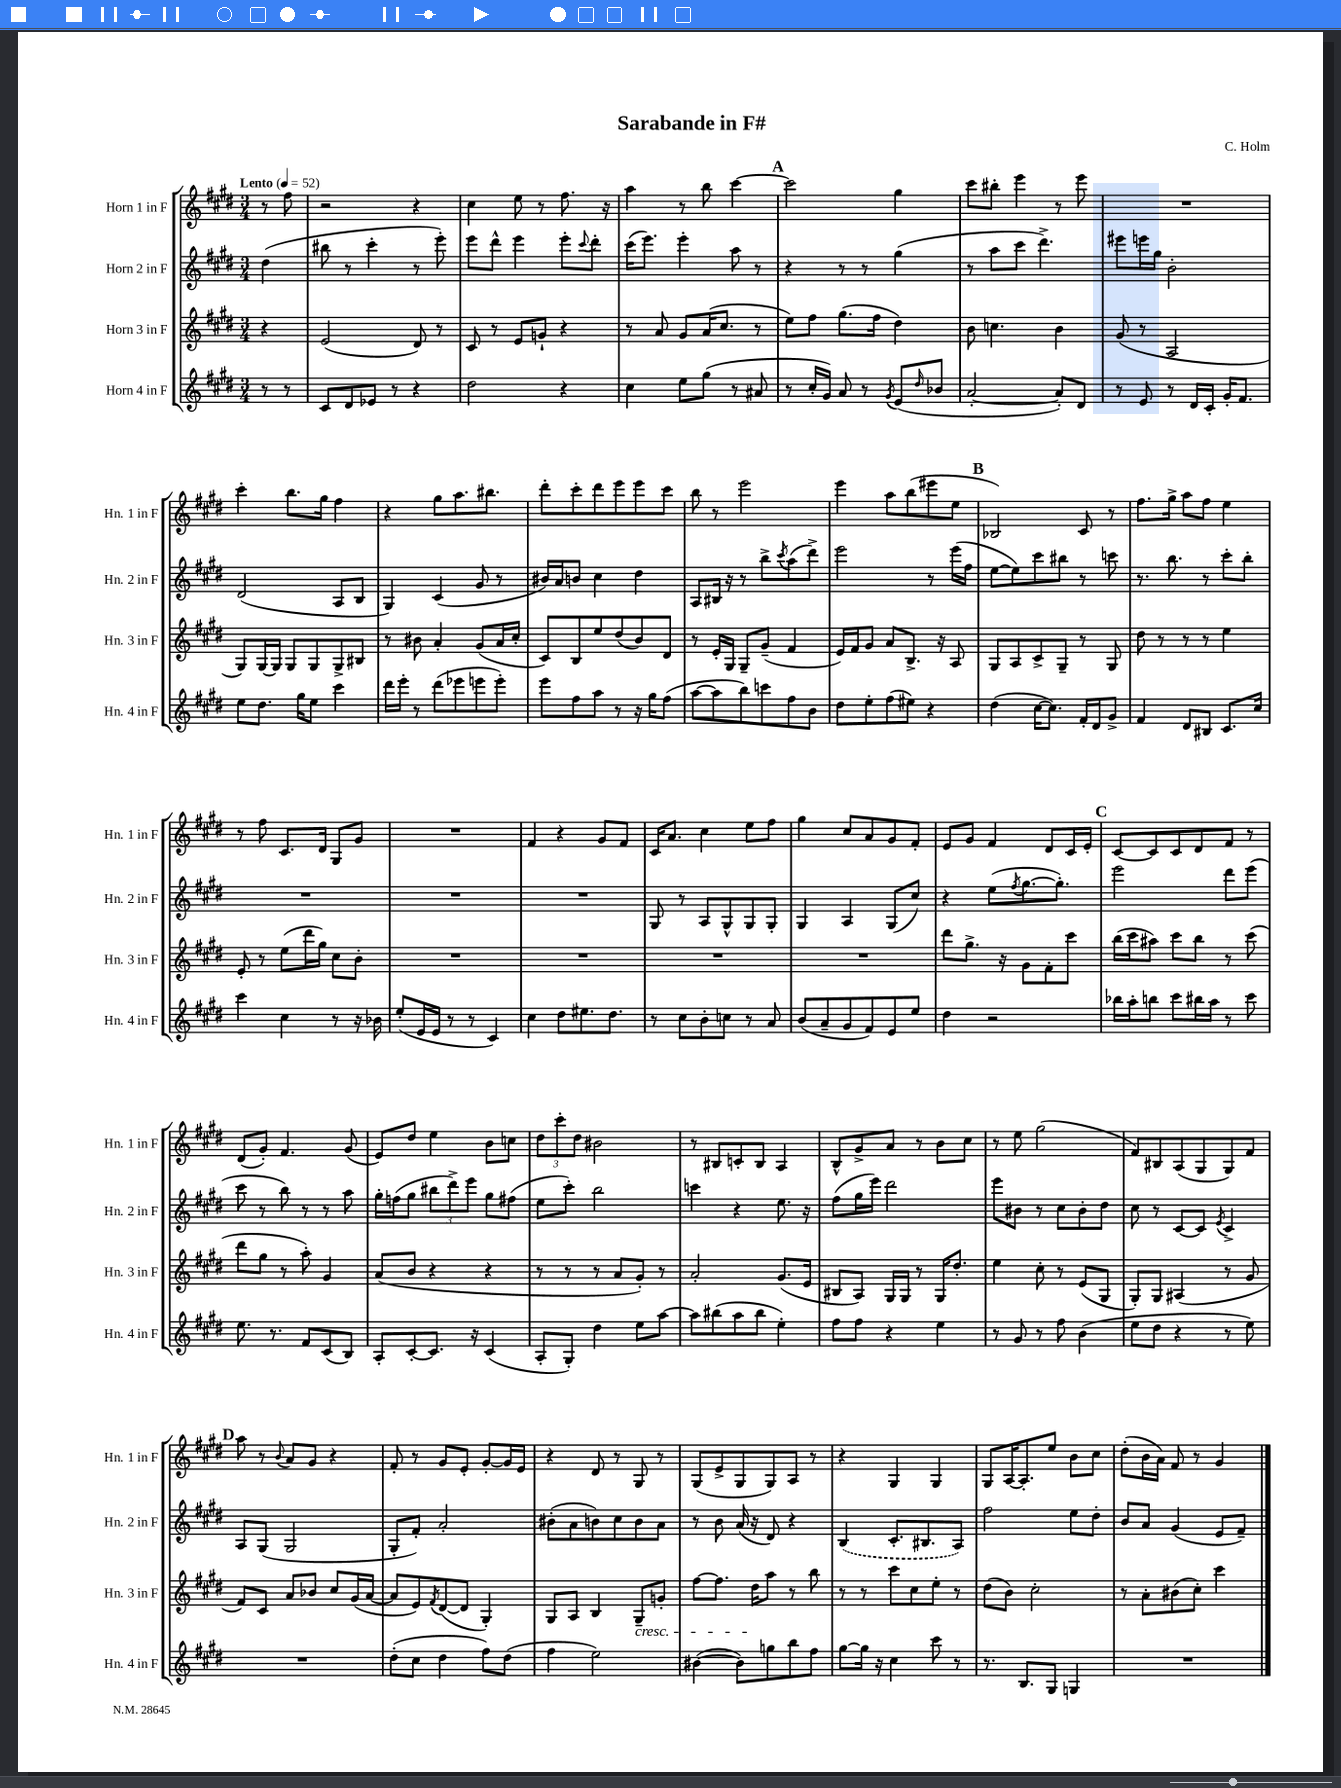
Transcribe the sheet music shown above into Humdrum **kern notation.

**kern	**kern	**kern	**kern
*staff4	*staff3	*staff2	*staff1
*clefG2	*clefG2	*clefG2	*clefG2
*k[f#c#g#d#]	*k[f#c#g#d#]	*k[f#c#g#d#]	*k[f#c#g#d#]
*M3/4	*M3/4	*M3/4	*M3/4
*MM52	*MM52	*MM52	*MM52
8r	4r	(4dd#	8r
8r	.	.	8ff#
=	=	=	=
8c#	(2e	8bb#	2r
8d#	.	8r	.
8e-	.	4ccc#'	.
8r	.	.	.
4r	8d#)	8r	4r
.	8r	8eee')	.
=	=	=	=
2dd#	8c#	8eee	4cc#
.	8r	8ddd#^^	.
.	8e	4eee	8ee
.	8g`	.	8r
4r	4r	8eee'	8.ff#
.	.	8qqccc#	.
.	.	8ddd#'	.
.	.	.	16r
=	=	=	=
4cc#	8r	(16ccc#	4aa
.	.	8.eee)	.
.	8a	.	.
8ee	8g#	4eee'	8r
(8gg#	(16a	.	8bb
.	8.cc#	.	.
8r	.	8aa	[4ccc#
8a#	8r	8r	.
=	=	=	=
8r	8ee)	4r	2ccc#]
16cc#'	8ff#	.	.
16g#)	.	.	.
8a	(8.gg#	8r	.
8r	.	8r	.
.	16ff#	.	.
8qg#	.	.	.
(8e	4dd#)	(4gg#	4gg#
16qqdd#	.	.	.
8b-	.	.	.
=	=	=	=
[2a'	8b	8r	8ccc#
.	4.cc	8aa	8bb#'
.	.	8ccc#	4eee
.	.	4.ddd#^)	.
8a'])	4b	.	8r
8d#	.	.	8eee
=	=	=	=
8r	(8g#	8eee#	2.r
8e	8r	16eee	.
.	.	16gg#	.
8r	2A	2b'	.
16d#	.	.	.
16c#'	.	.	.
16g#'	.	.	.
8.f#	.	.	.
=	=	=	=
8ee	8G#)	(2d#	4ccc#'
8.dd#	[16G#	.	.
.	16G#]	.	.
.	8G#	.	8.bb
16gg#	.	.	.
8ee	8G#	.	.
.	.	.	16gg#
4ccc#	8G#^	8A	4ff#
.	8B#	8B	.
=	=	=	=
16ddd#	8r	4G#)	4r
16eee'	.	.	.
8r	8b#	.	.
(8ddd#	4a'	(4c#	8gg#
8eee-	.	.	8.aa
8eee	(8g#	8g#	.
.	.	.	8.bb#
8eee')	16a	8r	.
.	16cc#'	.	.
=	=	=	=
8eee	8c#)	16b#)	8ddd#'
.	.	16a	.
8ff#	8B	8b	8ccc#'
8aa	8ee	4cc#	8ddd#
8r	(8dd#	.	8eee
16r	8b)	4dd#	8eee
16gg#	.	.	.
(8ff#	8d#	.	8ccc#
=	=	=	=
[8aa	8r	8A	8bb
8aa]	16e'	16B#	8r
.	16G#	16r	.
8bb)	8G#~	8r	2eee
8ccc	(8g#~	8bb^	.
.	.	8qccc#	.
8ff#	4f#	(8aa	.
8b	.	8ddd#^)	.
=	=	=	=
8dd#	16e)	2eee	4eee
.	16f#	.	.
8ee'	8g#	.	.
(8ff#	8a	.	8aa
8ee#)	8.B^	.	(8bb
4r	.	8r	8eee#
.	16r	.	.
.	8A	(16eee	8ee
.	.	16ff#	.
=	=	=	=
(4dd#	8G#	[8ee	2B-)
.	8A	8ee])	.
[16cc#	8c#^	8ccc#	.
8.cc#])	.	.	.
.	8G#~	8bb#	.
16f#'	8r	8r	8c#
16d#	.	.	.
8g#^	8G#	8ccc	8r
=	=	=	=
4f#	8dd#	8.r	8.ff#
.	8r	.	.
.	.	8.bb	16gg#^
8d#	8r	.	8aa
8B#	8r	8r	8ff#
8.c#	4ee	8ccc#'	4ee
.	.	8bb'	.
16cc#	.	.	.
=	=	=	=
4ccc#	8e'	2.r	8r
.	8r	.	8ff#
4cc#	(8ee	.	8.c#
.	16ddd#	.	.
.	16gg#)	.	16d#
8r	8cc#	.	8G#
16r	8b'	.	8g#
16b-	.	.	.
=	=	=	=
(8ee'	2.r	2.r	2.r
16e	.	.	.
16e	.	.	.
8r	.	.	.
8r	.	.	.
4c#)	.	.	.
=	=	=	=
4cc#	2.r	2.r	4f#
8dd#	.	.	4r
8.ee#	.	.	.
.	.	.	8g#
8.dd#	.	.	.
.	.	.	8f#
=	=	=	=
8r	2.r	8G#	16c#
.	.	.	8.a
8cc#	.	8r	.
8b'	.	8A	4cc#
8cc	.	8G#^^	.
8r	.	8G#	8ee
8a	.	8G#'	8ff#
=	=	=	=
(8b	2.r	4G#	4gg#
8a~	.	.	.
8g#	.	4A	8cc#
8f#)	.	.	8a
8e	.	(8G#	8g#
8ee	.	8cc#)	8f#'
=	=	=	=
4dd#	8ddd#	4r	8e
.	8.gg#^	.	8g#
2r	.	(8ee	4f#
.	16r	.	.
.	.	8qff#	.
.	8g#	[8.gg#	.
.	8f#'	.	8d#
.	.	8.gg#'])	.
.	8ccc#	.	16c#
.	.	.	16e'
=	=	=	=
16bb-	(16bb	2eee	[8c#
16aa'	16ccc#	.	.
8bb	8aa#)	.	8c#]
8ccc#	8ccc#	.	8c#
16bb#	8bb	.	8d#
16aa	.	.	.
8r	8r	8ddd#	8f#
8ccc#	(8ccc#	(8eee	8r
=	=	=	=
8.ee	8ddd#	8ccc#	(8d#
.	8gg#	8r	8g#')
8.r	.	.	.
.	8r	8bb)	4.f#
8f#	8aa')	8r	.
(8c#	4g#	8r	.
8B)	.	8aa	(8g#
=	=	=	=
8A'	(8a	16gg#'	8e)
.	.	(16ff	.
[8c#'	8b	8gg#	8dd#
8.c#]	4r	12bb#	4ee
.	.	12ddd#^)	.
.	.	12eee	.
16r	.	.	.
(4c#	4r	8gg#	8b
.	.	(8ff#	8cc
=	=	=	=
8A'	8r	8ee	12dd#
.	.	.	12ccc#'
8G#')	8r	8ccc#')	.
.	.	.	12dd#
4dd#	8r	2bb	2b#
.	8a	.	.
8ee	8g#')	.	.
[8aa	8r	.	.
=	=	=	=
8aa]	2a'	4ccc	8r
(8bb#	.	.	8B#
8aa	.	4r	8c'
8bb#	.	.	8B#
4ee')	(8.g#	8.ee	4A
.	16e	16r	.
=	=	=	=
8ff#	8B#	(8ff#	8B^^
8ff#	8A)	16gg#	8g#^
.	.	16eee)	.
4r	16G#	2ddd#	8a
.	16G#	.	.
.	8r	.	8r
4ee	16G#	.	8b
.	8.dd#'	.	.
.	.	.	8cc#
=	=	=	=
8r	4ee	8eee	8r
8g#	.	8b#	8ee
8r	8cc#'	8r	(2gg#
8ff#	8r	8cc#	.
(4b	(8e	8b#'	.
.	8G#	8dd#	.
=	=	=	=
8ee	8G#')	8cc#	8f#)
8dd#	8G#	8r	8B#
4r	(4A#	[8c#	(8A
.	.	8c#]	8G#
.	.	8qe	.
8r	8r	4c#^	8G#)
8ee)	8g#	.	8f#
=	=	=	=
2.r	8f#)	8A	8aa
.	8c#	(8G#	8r
.	.	.	8qqb
.	8a	2G#	8a
.	8b-	.	8g#
.	8cc#	.	4r
.	(16g#	.	.
.	[16a	.	.
=	=	=	=
(8dd#'	8a]	8G#'	8f#'
8cc#	8e)	8f#')	8r
.	8qf#	.	.
4dd#	([8d#	2a'	8g#
.	8d#]	.	8e'
8ff#)	4G#')	.	[8g#'
(8dd#	.	.	16g#]
.	.	.	16e
=	=	=	=
4ff#	8G#	(8b#'	4r
.	8A	8a	.
2ee)	4B	8b)	8d#
.	.	8cc#	8r
.	8G#~	8b	8G#
.	8g'	8a	8r
=	=	=	=
([4b#	[8ff#	8r	(8G#
.	8.ff#]	8b	8e^
8b#])	.	(16a	8G#
.	16dd#	16r	.
8gg	8aa	8d#)	8G#)
8bb	8r	4r	8A
8ff#	8bb	.	8r
=	=	=	=
[8gg#	8r	(4B	4r
16gg#]	8r	.	.
16r	.	.	.
4cc#	8ccc#	8.c#'	4G#
.	8cc#	.	.
.	.	8.B#	.
8ccc#	8ee'	.	4G#
8r	8r	8A)	.
=	=	=	=
8.r	(8dd#	2ff#	8G#
.	8b)	.	[16A
8.B	.	.	8.A']
.	2cc#'	.	.
8G#	.	.	8ee
4G	.	8ee	8b
.	.	8dd#'	8cc#
=	=	=	=
2.r	8r	8b	(8dd#'
.	8a'	8a	16b
.	.	.	16a)
.	(8b#	(4g#	8f#
.	8cc#')	.	8r
.	4ccc#	8e	4g#
.	.	8f#~)	.
==	==	==	==
*-	*-	*-	*-
